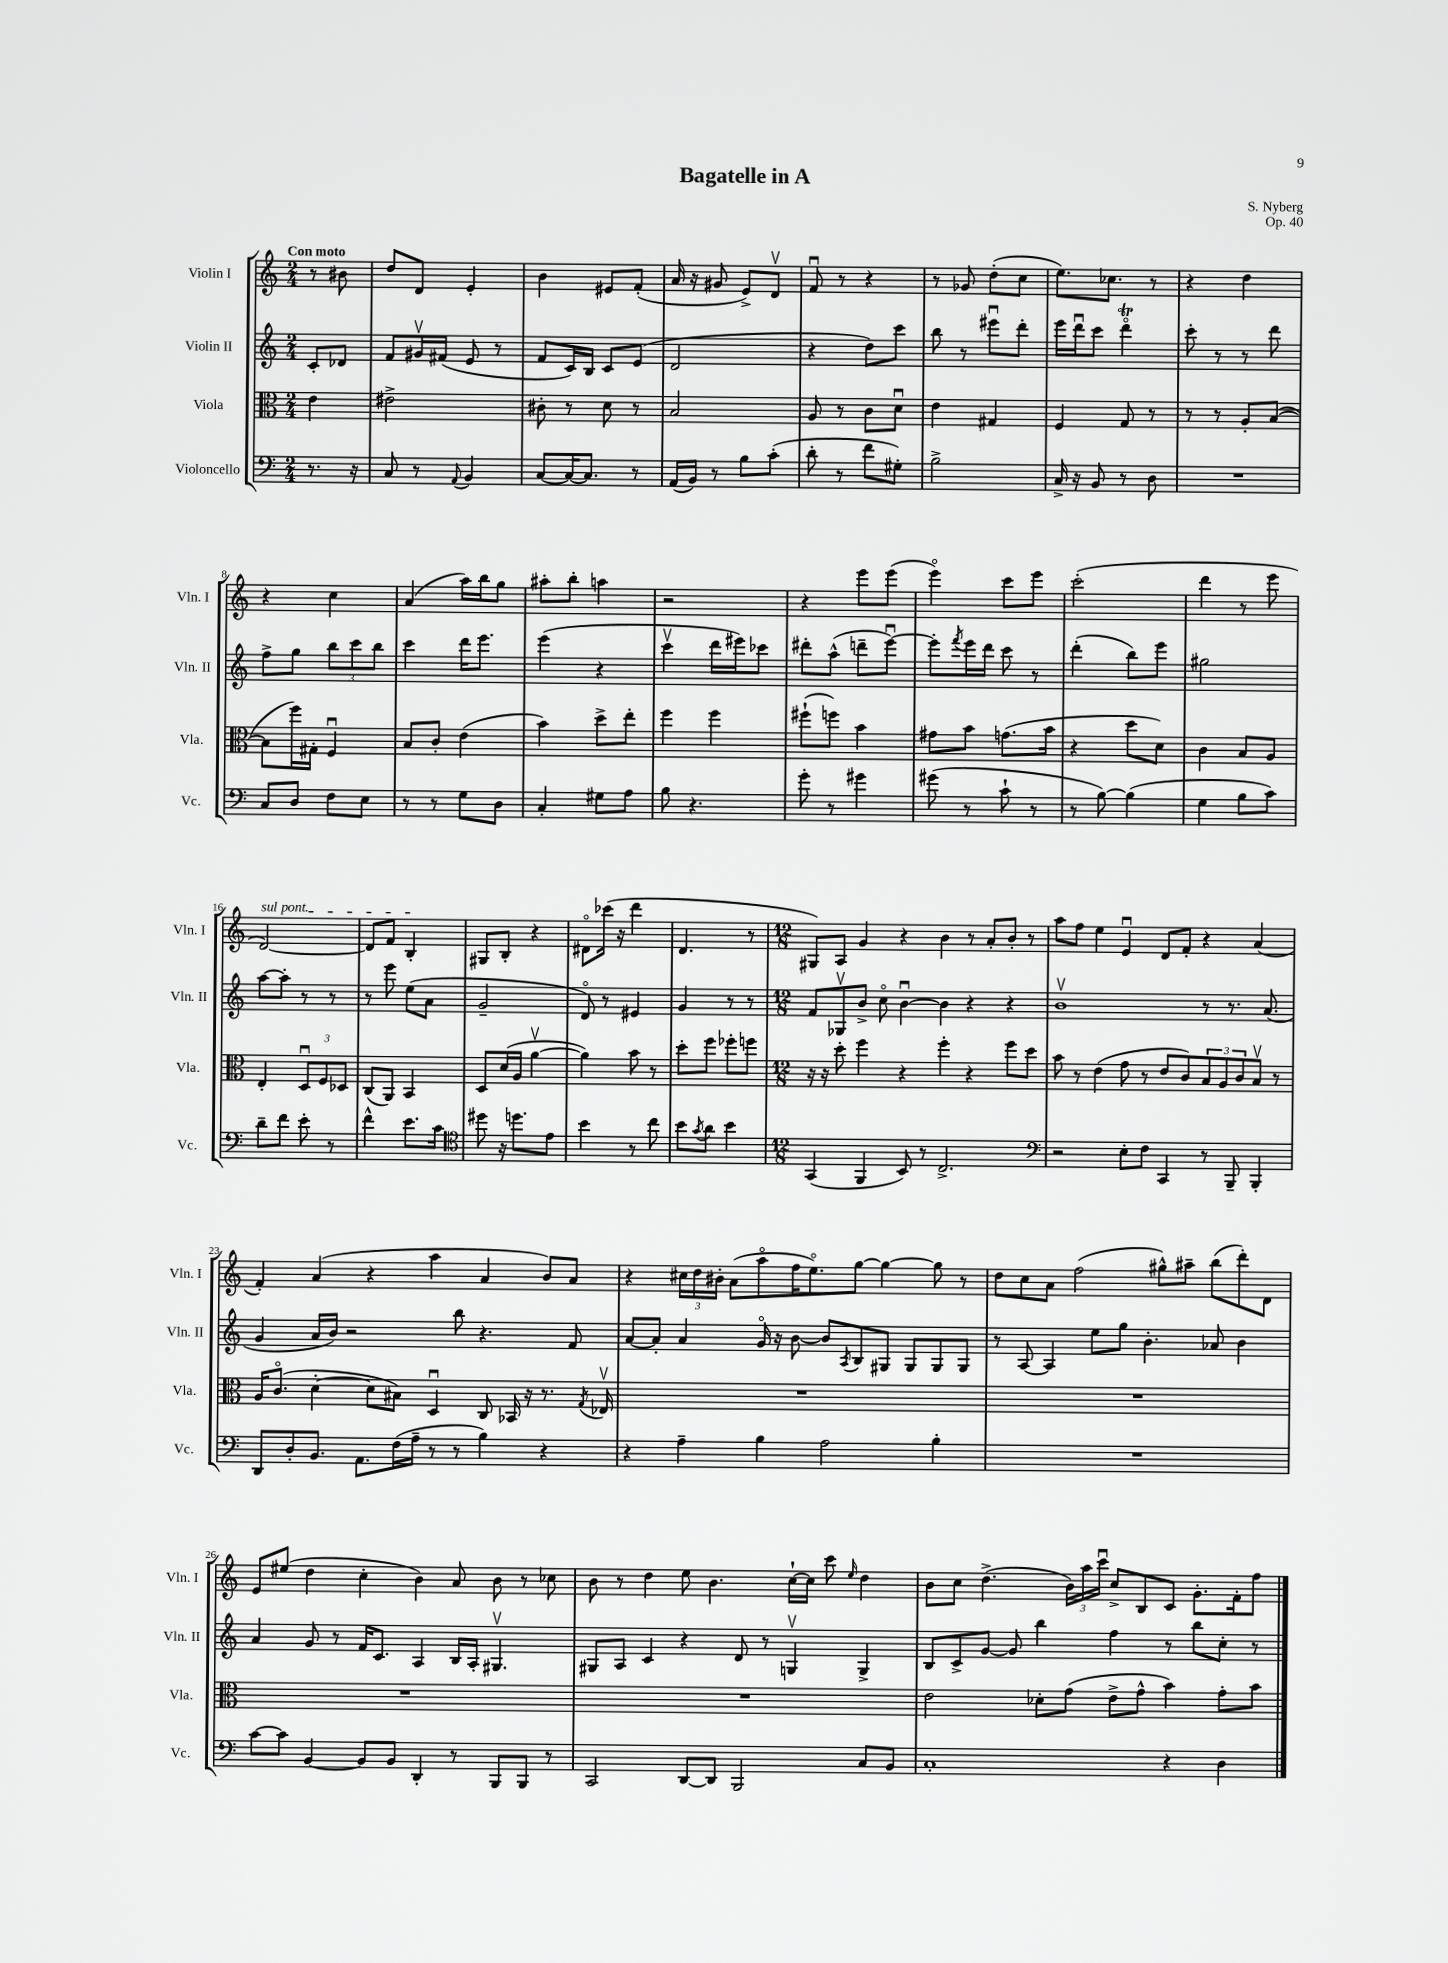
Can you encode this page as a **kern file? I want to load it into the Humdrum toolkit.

**kern	**kern	**kern	**kern
*part4	*part3	*part2	*part1
*staff4	*staff3	*staff2	*staff1
*I"Violoncello	*I"Viola	*I"Violin II	*I"Violin I
*I'Vc.	*I'Vla.	*I'Vln. II	*I'Vln. I
*clefF4	*clefC3	*clefG2	*clefG2
*k[]	*k[]	*k[]	*k[]
*M2/4	*M2/4	*M2/4	*M2/4
=	=	=	=
!	!	!	!LO:TX:a:B:t=Con moto
8.r	4e\	8c'/L	8r
.	.	8d-X/J	8b#X\
16r	.	.	.
=1	=1	=1	=1
8C/	2e#X^\	8f/L	8dd/L
8r	.	16g#Xv/L	8d/J
.	.	(16f#X/JJ	.
8qqAA/	.	.	.
4BB/	.	8e/	4e'/
.	.	8r	.
=2	=2	=2	=2
[8C/L	8c#X'\	8f/L	4b\
16C/K_	8r	16c/L)	.
8.C/J]	.	16B/JJ	.
.	8d\	8c/L	8e#X/L
8r	8r	(8e/J	(8f'/J
=3	=3	=3	=3
(16AA/LL	2B/	2d/	16a/
16BB/JJ)	.	.	16r
8r	.	.	8g#X/
8B\L	.	.	8e^/L)
(8c'\J	.	.	8dv/J
=4	=4	=4	=4
8d'\	8A/	4r	8fu/
8r	8r	.	8r
8f\L	8c\L	8dd\L)	4r
8G#X'\J)	8du\J	8ccc\J	.
=5	=5	=5	=5
2B^\	4e\	8bb\	8r
.	.	8r	8g-X/
.	4G#X/	8eee#Xu\L	(8dd'\L
.	.	8ddd'\J	8cc\J
=6	=6	=6	=6
16C^/	4F/	16eee\LL	8.ee\L)
16r	.	16dddu\J	.
8BB/	.	8ccc\J	.
.	.	.	8.cc-X\J
8r	8G/	4dddT\	.
8D\	8r	.	8r
=7	=7	=7	=7
2r	8r	8ccc'\	4r
.	8r	8r	.
.	8A'/L	8r	4dd\
.	([8B/J	8ddd\	.
!!LO:LB:g=z
=8	=8	=8	=8
8C/L	8B\L]	8ff^\L	4r
8D/J	16ff\L)	8gg\J	.
.	16G#X'\JJ	.	.
8F\L	4Fu/	12bb\L	4cc\
.	.	12ccc\	.
8E\J	.	.	.
.	.	12bb\J	.
=9	=9	=9	=9
8r	8B/L	4ccc\	(4a/
8r	8c'/J	.	.
8G\L	(4e\	16ddd\KL	16aa\LL)
.	.	8.eee\J	16bb\J
8D\J	.	.	8gg\J
=10	=10	=10	=10
4C'/	4b\)	(4eee\	8aa#X'\L
.	.	.	8bb'\J
8G#X\L	8dd^\L	4r	4aan\
8A\J	8ee'\J	.	.
=11	=11	=11	=11
8B\	4ff\	4cccv\	2r
4.r	.	.	.
.	4ff\	16ddd\LL	.
.	.	16eee#X\J)	.
.	.	8ccc-X\J	.
=12	=12	=12	=12
8g'\	(8ff#X`\L	8ddd#X'\L	4r
8r	8ffn\J)	(8aa^^\J	.
4g#X\	4b\	8dddn~\L	8eee\L
.	.	[8eeeu\J)	(8eee\J
=13	=13	=13	=13
(8g#X\	8g#X\L	8eee'\L]	4eee\)
.	.	8qfff/	.
8r	8b\J	16eee\L	.
.	.	16ddd\JJ	.
8c`\	(8.gn\L	8ccc\	8ccc\L
8r	.	8r	8eee\J
.	16b\Jk	.	.
=14	=14	=14	=14
8r	4r	(4ddd'\	(2ccc'\
[8B\)	.	.	.
(4B\]	8dd\L	8bb\L)	.
.	8d\J)	8eee\J	.
=15	=15	=15	=15
4G\	4c\	2gg#X\	4ddd\
8B\L	8B/L	.	8r
8c\J)	8A/J	.	8eee\
!!LO:LB:g=z
=16	=16	=16	=16
!	!	!	!LO:TX:a:i:t=sul pont.
8d~\L	4E'/	[8aa\L	[2d/)
8f\J	.	8aa'\J]	.
8e'\	12Du/L	8r	.
.	12F/	.	.
8r	.	8r	.
.	12D-X/J	.	.
=17	=17	=17	=17
4f^^\	(8C/L	8r	8d/L]
.	8AA/J)	8eee\	8f/J
8.e\L	4BB/	(8ee\L	4B'/
.	.	8a\J	.
16c\Jk	.	.	.
=18	=18	=18	=18
*clefC4	*	*	*
8dd#X\	8D/L	2g~/	8G#X/L
16r	(16d/L	.	8B'/J
8.ddn\L	16A/JJ	.	.
.	[4av\	.	4r
8e\J	.	.	.
=19	=19	=19	=19
4b\	4a\])	8d/)	8d#X\L
.	.	8r	(16ccc-X\Jk
.	.	.	16r
8r	8b\	4e#X/	4ddd\
8cc\	8r	.	.
=20	=20	=20	=20
8b\L	8dd'\L	4g/	4.d/
8qg/	.	.	.
8a\J	8ff\J	.	.
4b\	8ff-X'\L	8r	.
.	8ffn\J	8r	8r
=21	=21	=21	=21
*M12/8	*M12/8	*M12/8	*M12/8
(4GG/	16r	8f/L	8G#X/L)
.	16r	.	.
.	8dd'\	8G-Xv/	8A/J
4FF/	4ff\	8b^/J	4g/
.	.	8cc\	.
8BB/)	4r	[4bu\	4r
8r	.	.	.
2.C^/	4ff'\	4b\]	4b\
.	4r	4r	8r
.	.	.	8a'/L
.	8ff\L	4r	8b'/J
.	8dd\J	.	8r
=22	=22	=22	=22
*clefF4	*	*	*
2r	8b\	1bv	8aa\L
.	8r	.	8ff\J
.	(4e\	.	4ee\
8E'\L	8g\	.	4eu/
8F\J	8r	.	.
4CC/	8e/L	.	8d/L
.	8c/)	.	8f'/J
8r	12B/	8r	4r
.	12A/	.	.
8BBB~/	.	8.r	.
.	12c/	.	.
4BBB'/	8Bv/J	.	(4a/
.	.	(8.a/	.
.	8r	.	.
!!LO:LB:g=z
=23	=23	=23	=23
8DD/L	16A/KL	4g/	4f'/)
.	(8.c/J	.	.
8D'/	.	.	.
8.BB/J	[4d'\	16a/LL	(4a/
.	.	16b/JJ)	.
.	.	2r	.
8.AA\L	.	.	.
.	8d\L]	.	4r
(16F\L	8B#X\J)	.	.
16A~\JJ	.	.	.
8r	4Du/	.	4aa\
8r	.	8bb\	.
4B\)	8C/	4.r	4a/
.	16BB-X/	.	.
.	16r	.	.
4r	8.r	.	8b/L)
.	.	8f/	8a/J
.	8qG/	.	.
.	16E-Xv/	.	.
=24	=24	=24	=24
4r	1.r	[8a/L	4r
.	.	8a'/J]	.
4A~\	.	4a/	24cc#X\LL
.	.	.	24dd\
.	.	.	24b#X'\JJ
.	.	.	(8a\L
4B\	.	16g/	8aa\
.	.	16r	.
.	.	[8b\	16ff\K
.	.	.	8.ee\)
2A\	.	8b/L]	.
.	.	8qA/	.
.	.	8B/	[8gg\J
.	.	8G#X/J	4gg\_
.	.	8G#/L	.
4B'\	.	8G#/	8gg\]
.	.	8G#/J	8r
=25	=25	=25	=25
1.r	1.r	8r	8dd\L
.	.	[8A/	8cc\
.	.	4A/]	8a\J
.	.	.	(2ff\
.	.	8ee\L	.
.	.	8gg\J	.
.	.	4.b'\	.
.	.	.	8gg#X^^\L)
.	.	.	8aa#X~\J
.	.	8a-X/	(8bb\L
.	.	4b\	8ddd'\)
.	.	.	8d\J
!!LO:LB:g=z
=26	=26	=26	=26
[8c\L	1.r	4a/	8e/L
8c\J]	.	.	(8ee#X/J
[4BB/	.	8g/	4dd\
.	.	8r	.
8BB/L]	.	16f/KL	4cc'\
.	.	8.c/J	.
8BB/J	.	.	.
4DD'/	.	4A/	4b\)
8r	.	16B/LL	8a/
.	.	16A'/JJ	.
8BBB/L	.	4.G#Xv/	8b\
8BBB/J	.	.	8r
8r	.	.	8cc-X\
=27	=27	=27	=27
2CC/	1.r	8G#X/L	8b\
.	.	8A/J	8r
.	.	4c/	4dd\
[8DD/L	.	4r	8ee\
8DD/J]	.	.	4.b\
2BBB/	.	8d/	.
.	.	8r	.
.	.	4Gnv/	[16cc`\LL
.	.	.	16cc\JJ]
.	.	.	8ccc\
.	.	.	16qqee/
8C/L	.	4G^/	4dd\
8BB/J	.	.	.
=28	=28	=28	=28
1C'	2e\	8B/L	8b\L
.	.	8c^/	8cc\J
.	.	[8g/J	(4.dd^\
.	.	8g/]	.
.	8d-X'\L	4bb\	.
.	(8g\J	.	24b\LL)
.	.	.	24aa\
.	.	.	24cccu\JJ
.	8e^\L	4ff\	8cc^/L
.	8g^^\J	.	8B/
4r	4b\)	8r	8c/J
.	.	8bb\L	8.g'\L
4D\	8g'\L	8cc'\J	.
.	.	.	16f'\k
.	8b\J	8r	8ff\J
==	==	==	==
*-	*-	*-	*-
